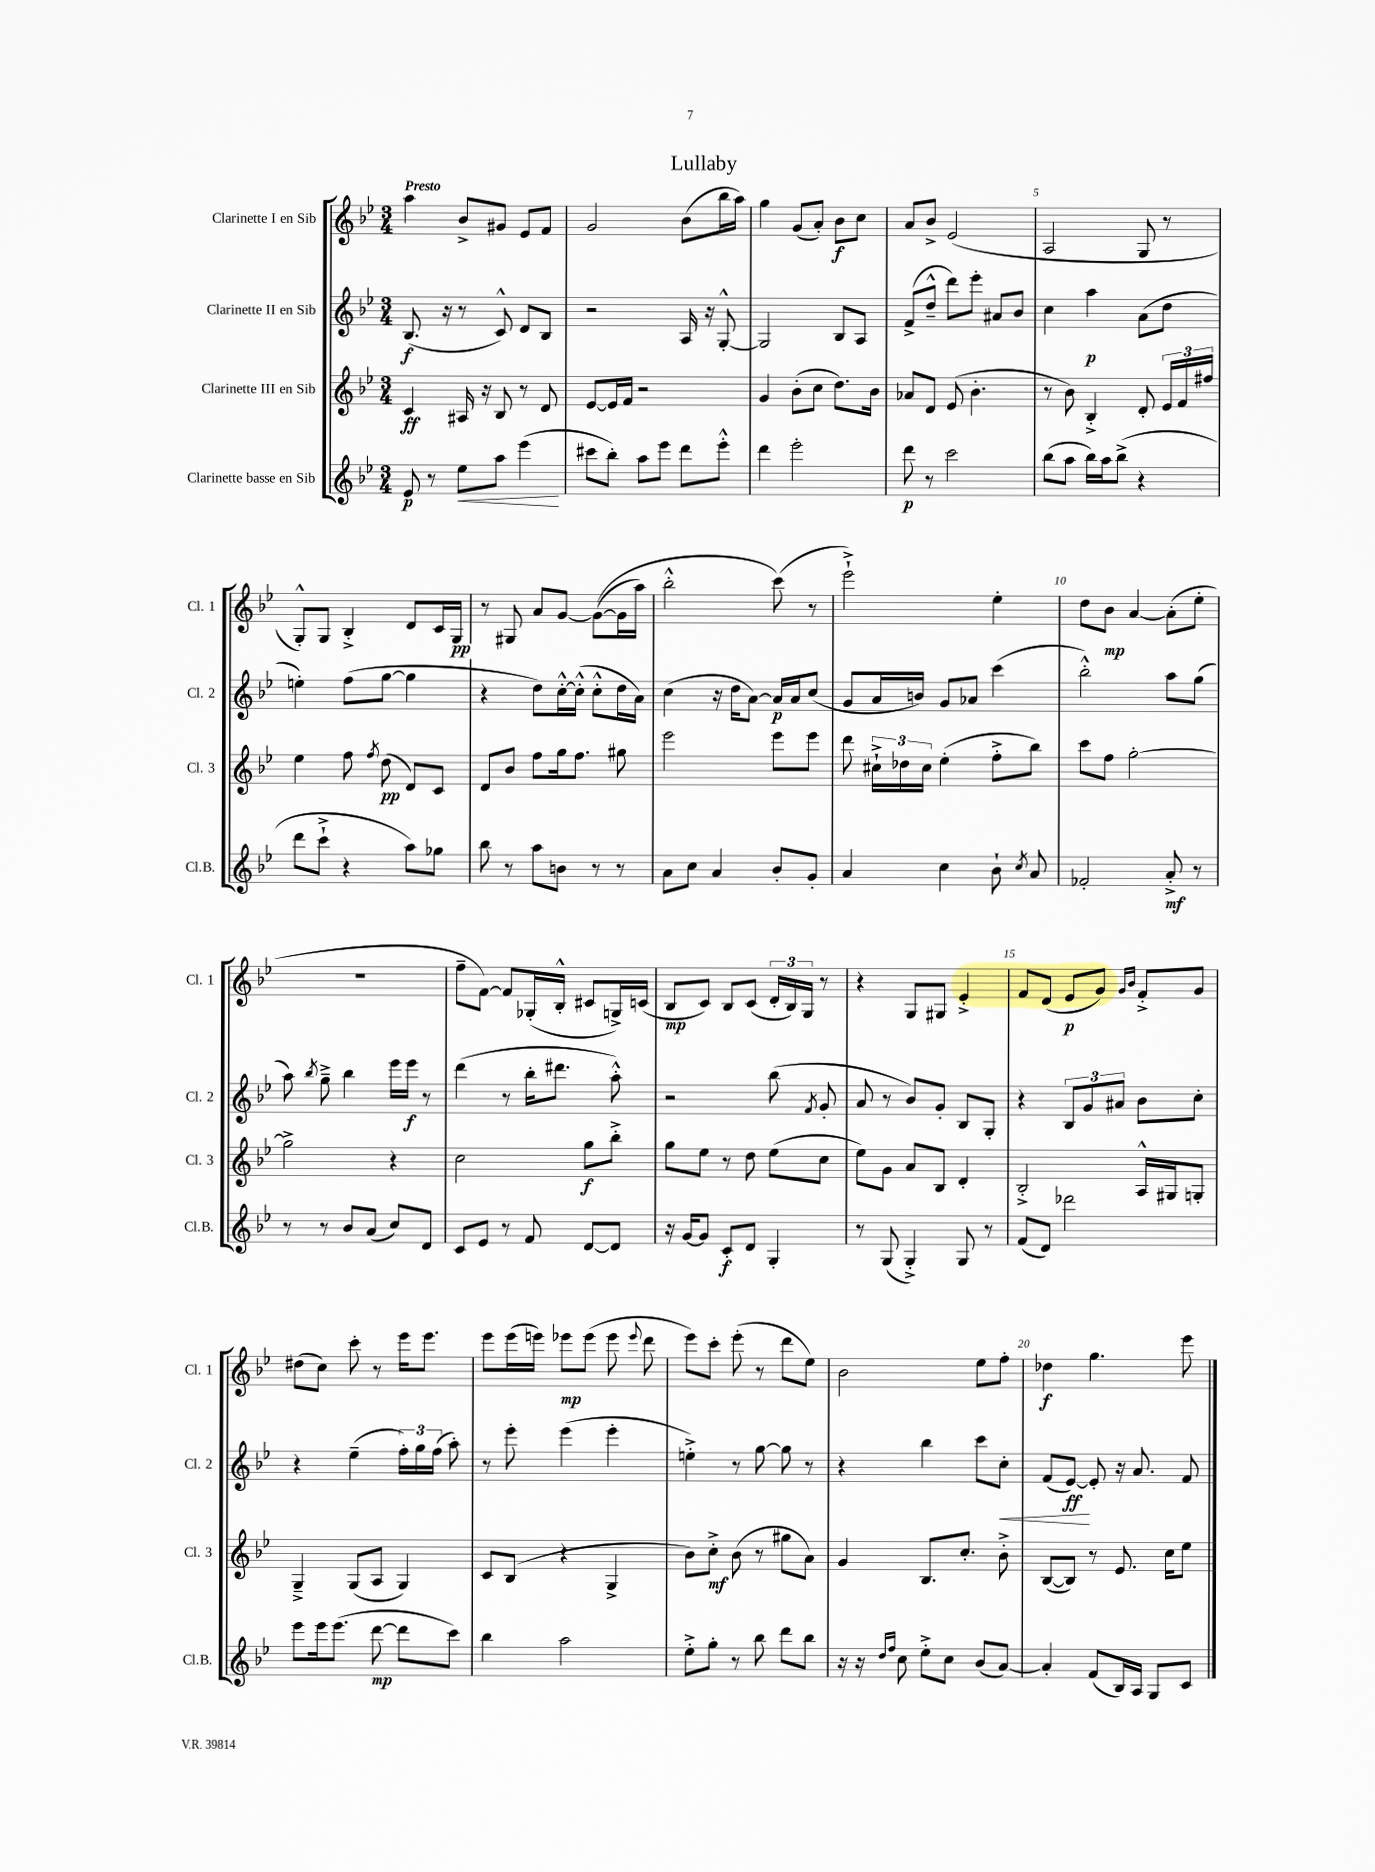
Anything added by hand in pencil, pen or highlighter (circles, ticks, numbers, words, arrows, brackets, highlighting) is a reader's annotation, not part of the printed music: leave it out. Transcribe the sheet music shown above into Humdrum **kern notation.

**kern	**kern	**kern	**kern
*staff4	*staff3	*staff2	*staff1
*clefG2	*clefG2	*clefG2	*clefG2
*k[b-e-]	*k[b-e-]	*k[b-e-]	*k[b-e-]
*M3/4	*M3/4	*M3/4	*M3/4
8e-	4c	(8.B-	4aa
8r	.	.	.
.	.	16r	.
8ee-	16A#	8r	8b-^
.	16r	.	.
8aa	8B-	8c^^)	8g#
(4eee-	8r	8d	8e-
.	8d	8B-	8f
=	=	=	=
8ccc#	[8e-	2r	2g
8bb-')	16e-]	.	.
.	16f	.	.
8aa	2r	.	.
8eee-	.	.	.
8ddd	.	16A	(8b-
.	.	16r	.
8eee-'^^	.	[8G'^^	16bb-
.	.	.	16aa)
=	=	=	=
4ddd	4g	2G]	4gg
2eee-'	(8b-'	.	(8g
.	8cc	.	8a')
.	8.dd)	8B-	8b-
.	.	8A	8cc
.	16b-	.	.
=	=	=	=
8ddd	8a-	(8f^	8a
8r	8d	8dd~^^	8b-^
2ccc	(8e-	8ddd)	(2e-
.	4.b-'	8eee-'	.
.	.	8a#	.
.	.	8b-	.
=	=	=	=
(8bb-	8r	4cc	2A
8aa	8b-)	.	.
16bb-)	4B-'^	4aa	.
16aa	.	.	.
(8bb-^	.	.	.
4r	8d'	(8a	8G
.	24e-	8dd	8r
.	24f	.	.
.	24ff#	.	.
=	=	=	=
8ddd	4ee-	4ee')	8G'^^)
8ccc`^	.	.	8G
4r	8ff	(8ff	4B-'^
.	8qff	.	.
.	(8dd	[8gg	.
8aa)	8d)	4gg]	8d
8gg-	8c	.	16c
.	.	.	16G
=	=	=	=
8bb-	8d	4r	8r
8r	8b-	.	8G#
8aa	8ff	8dd)	8a
8b	16gg	[16cc'^^	[8g
.	8.ff	(16cc'^^]	.
8r	.	8cc'^^	&((8g_
8r	8gg#	16dd	16g]
.	.	16a)	16aa)
=	=	=	=
8a	2eee-	(4cc	2bb-'^^
8cc	.	.	.
4a	.	16r	.
.	.	16dd	.
.	.	[8a)	.
8b-'	8eee-	16a]	(8ccc&)
.	.	16a	.
8g'	8eee-	(8cc	8r
=	=	=	=
4a	8ddd	8g	2eee-`^)
.	24cc#`^	16a	.
.	24dd-	.	.
.	.	16b)	.
.	24cc#	.	.
4cc	(4ee-'	8g	.
.	.	8a-	.
8b-`	8ff'^	(4ccc	4ee-'
8qcc	.	.	.
8a	8bb-)	.	.
=	=	=	=
2f-'	8ccc	2bb-'^^)	8dd
.	8ff	.	8b-
.	[2gg'	.	[4a
8a'^	.	8aa	(8a']
8r	.	(8gg	8ee-'
=	=	=	=
8r	2gg^]	8aa)	2.r
.	.	8qbb-	.
8r	.	8gg~^	.
8b-	.	4bb-	.
(8a	.	.	.
8cc)	4r	16eee-	.
.	.	16eee-	.
8d	.	8r	.
=	=	=	=
8c	2cc	(4ddd	8ff~
8e-	.	.	[8f)
8r	.	8r	8f]
8f	.	16bb-'	(16G-'
.	.	8.ddd#	16B-'^^
[8d	8gg	.	8c#
8d]	8bb-'^	8aa'^^)	16G^)
.	.	.	(16c
=	=	=	=
16r	8gg	2r	8B-
[16g	.	.	.
8g]	8ee-	.	8c)
8c'	8r	.	8B-
8d	8dd	.	(8c
4G'	(8ee-	(8bb-	24d'
.	.	.	24B-)
.	.	.	24G
.	.	8qf	.
.	8cc	8g'	8r
=	=	=	=
8r	8ee-)	8a	4r
(8G	8g	8r	.
4G'^)	8a	8b-)	8G
.	8B-	8g'	8G#
8G	4d'	8B-	4e-'^
8r	.	8G'	.
=	=	=	=
(8f	2B-'^	4r	8f
8d)	.	.	(8d
2ddd-	.	12B-	8e-
.	.	12g	.
.	.	.	8g)
.	.	12a#	.
.	.	.	16qqg
.	.	.	16qqb-
.	16A^^	8b-	8f'^
.	16G#	.	.
.	8G'	8cc'	8g
=	=	=	=
8eee-	4G~^	4r	(8dd#
16eee-	.	.	8cc)
(8.eee-	.	.	.
.	(8G	(4ee-~	8ccc'
[8ddd	8A	.	8r
8ddd]	4G)	24ff')	16eee-
.	.	24gg	.
.	.	.	8.eee-
.	.	(24ff	.
8ccc)	.	8aa')	.
=	=	=	=
4bb-	8c	8r	8eee-
.	(8B-	8eee-'	(16eee-
.	.	.	16eee)
2aa	4r	(4eee-	8eee-
.	.	.	(8eee-
.	4G^	4eee-'	8eee-
.	.	.	8qqeee-
.	.	.	8ddd
=	=	=	=
8ee-'^	8b-)	4ee'^)	8eee-)
8gg'	8cc'^	.	8ccc'
8r	(8b-	8r	(8eee-'
8bb-	8r	[8gg	8r
8ddd	8gg#	8gg]	8ddd
8bb-	8a)	8r	8ee-)
=	=	=	=
16r	4g	4r	2b-
16r	.	.	.
16qqdd	.	.	.
16qqff	.	.	.
8cc	.	.	.
8ee-'^	8.B-	4bb-	.
8cc	.	.	.
.	8.cc'	.	.
(8b-	.	8ccc	8ee-
[8a)	8b-'^	8cc'	8ff'
=	=	=	=
4a']	([8B-	(8f	4dd-
.	8B-])	[8e-)	.
(8f	8r	8e-']	4.gg
16B-)	8.e-	16r	.
16A	.	8.a	.
8G	.	.	.
.	16cc	.	.
8c	8ee-	8f	8eee-
==	==	==	==
*-	*-	*-	*-
